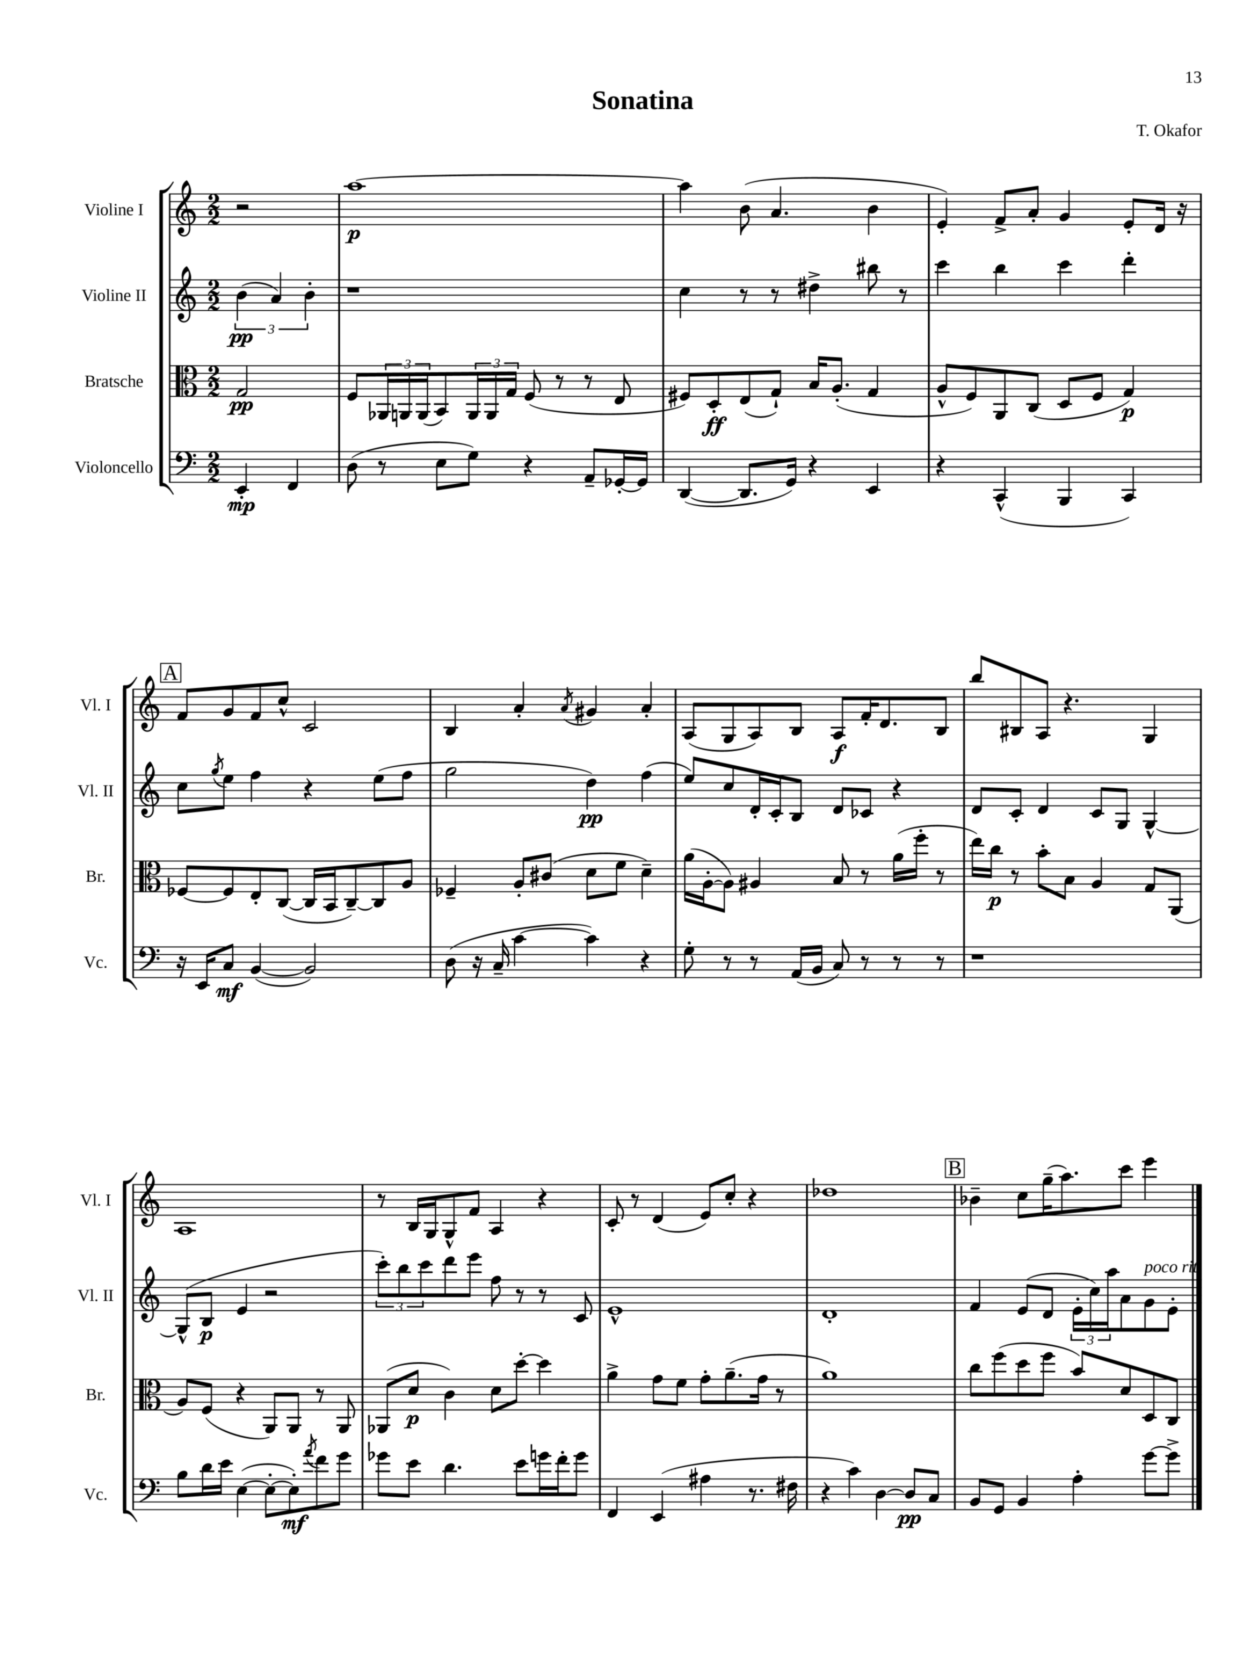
\header { title = "Sonatina" composer = "T. Okafor" }
<<
\new StaffGroup <<
\new Staff = "s0" \with { instrumentName = "Violine I" shortInstrumentName = "Vl. I" } {
    \clef treble \key c \major \numericTimeSignature \time 2/2 \partial 2
    r2 |
    a''1~\p |
    a''4 b'8( a'4. b'4 |
    e'4-.) f'8-> a'8-. g'4 e'8-. d'16 r16 |
    \mark \markup { \box "A" } f'8 g'8 f'8 c''8-^ c'2 |
    b4 a'4-. \acciaccatura { a'8 } gis'4 a'4-. |
    a8( g8 a8) b8 a8\f f'16-. d'8. b8 |
    b''8 bis8 a8 r4. g4 |
    a1 |
    r8 b16 g16 g8-^ f'8 a4 r4 |
    c'8-. r8 d'4( e'8) c''8-. r4 |
    des''1 |
    \mark \markup { \box "B" } bes'4-- c''8 g''16--( a''8.) c'''8 e'''4 \bar "|." |
}
\new Staff = "s1" \with { instrumentName = "Violine II" shortInstrumentName = "Vl. II" } {
    \clef treble \key c \major \numericTimeSignature \time 2/2 \partial 2
    \tuplet 3/2 { b'4\pp( a'4) b'4-. } |
    r1 |
    c''4 r8 r8 dis''4-> bis''8 r8 |
    c'''4 b''4 c'''4 d'''4-. |
    \mark \markup { \box "A" } c''8 \acciaccatura { g''8 } e''8 f''4 r4 e''8( f''8 |
    g''2 d''4\pp) f''4( |
    e''8) c''8 d'16-. c'16-. b8 d'8 ces'8 r4 |
    d'8 c'8-. d'4 c'8 g8 g4~-^ |
    g8-^( b8\p e'4 r2 |
    \tuplet 3/2 { c'''8-.) b''8 c'''8 } d'''8 e'''8 f''8 r8 r8 c'8 |
    e'1-^ |
    d'1-. |
    \mark \markup { \box "B" } f'4 e'8( d'8 \tuplet 3/2 { e'16-. c''16) a''16 } a'8 g'8^\markup { \italic "poco rit." } e'8-. \bar "|." |
}
\new Staff = "s2" \with { instrumentName = "Bratsche" shortInstrumentName = "Br." } {
    \clef alto \key c \major \numericTimeSignature \time 2/2 \partial 2
    g2\pp |
    f8 \tuplet 3/2 { aes,16 a,16 a,16( } b,8) \tuplet 3/2 { a,16 a,16 g16 } f8( r8 r8 e8 |
    fis8) d8-.\ff e8( g8-!) b16 a8.-.( g4 |
    a8-^ f8) a,8 c8( d8 f8 g4\p) |
    \mark \markup { \box "A" } fes8~ fes8 e8-. c8~( c16 b,16 c8~--) c8 a8 |
    fes4-- a8-. cis'8( d'8 f'8 d'4--) |
    a'16( a16~-. a8) ais4 b8 r8 a'16( f''16-. r8 |
    e''16) c''16\p r8 b'8-. b8 a4 g8 a,8( |
    a8) f8( r4 a,8) a,8 r8 a,8 |
    aes,8( d'8\p c'4) d'8 d''8~-. d''4 |
    a'4-> g'8 f'8 g'8-. a'8.--( g'16 r8 |
    a'1) |
    \mark \markup { \box "B" } c''8 f''8( d''8 f''8 b'8) d'8 d8 c8 \bar "|." |
}
\new Staff = "s3" \with { instrumentName = "Violoncello" shortInstrumentName = "Vc." } {
    \clef bass \key c \major \numericTimeSignature \time 2/2 \partial 2
    e,4-.\mp f,4 |
    d8( r8 e8 g8) r4 a,8-- ges,16~-. ges,16 |
    d,4~( d,8. g,16) r4 e,4 |
    r4 c,4-^( b,,4 c,4) |
    \mark \markup { \box "A" } r16 e,16 c8\mf b,4~( b,2) |
    d8( r16 c16-- c'4~ c'4) r4 |
    g8-. r8 r8 a,16( b,16 c8) r8 r8 r8 |
    r1 |
    b8 d'16 e'16 e4~( e8~-. e8-.\mf) \acciaccatura { a'8 } f'8 g'8 |
    ges'8 e'8 d'4. e'8 g'16 f'16-. g'8 |
    f,4 e,4( ais4 r8. fis16 |
    r4 c'4) d4~ d8\pp c8 |
    \mark \markup { \box "B" } b,8 g,8 b,4 a4-. g'8~ g'8-> \bar "|." |
}
>>
>>
\layout { \context { \Score \remove "Bar_number_engraver" } }
